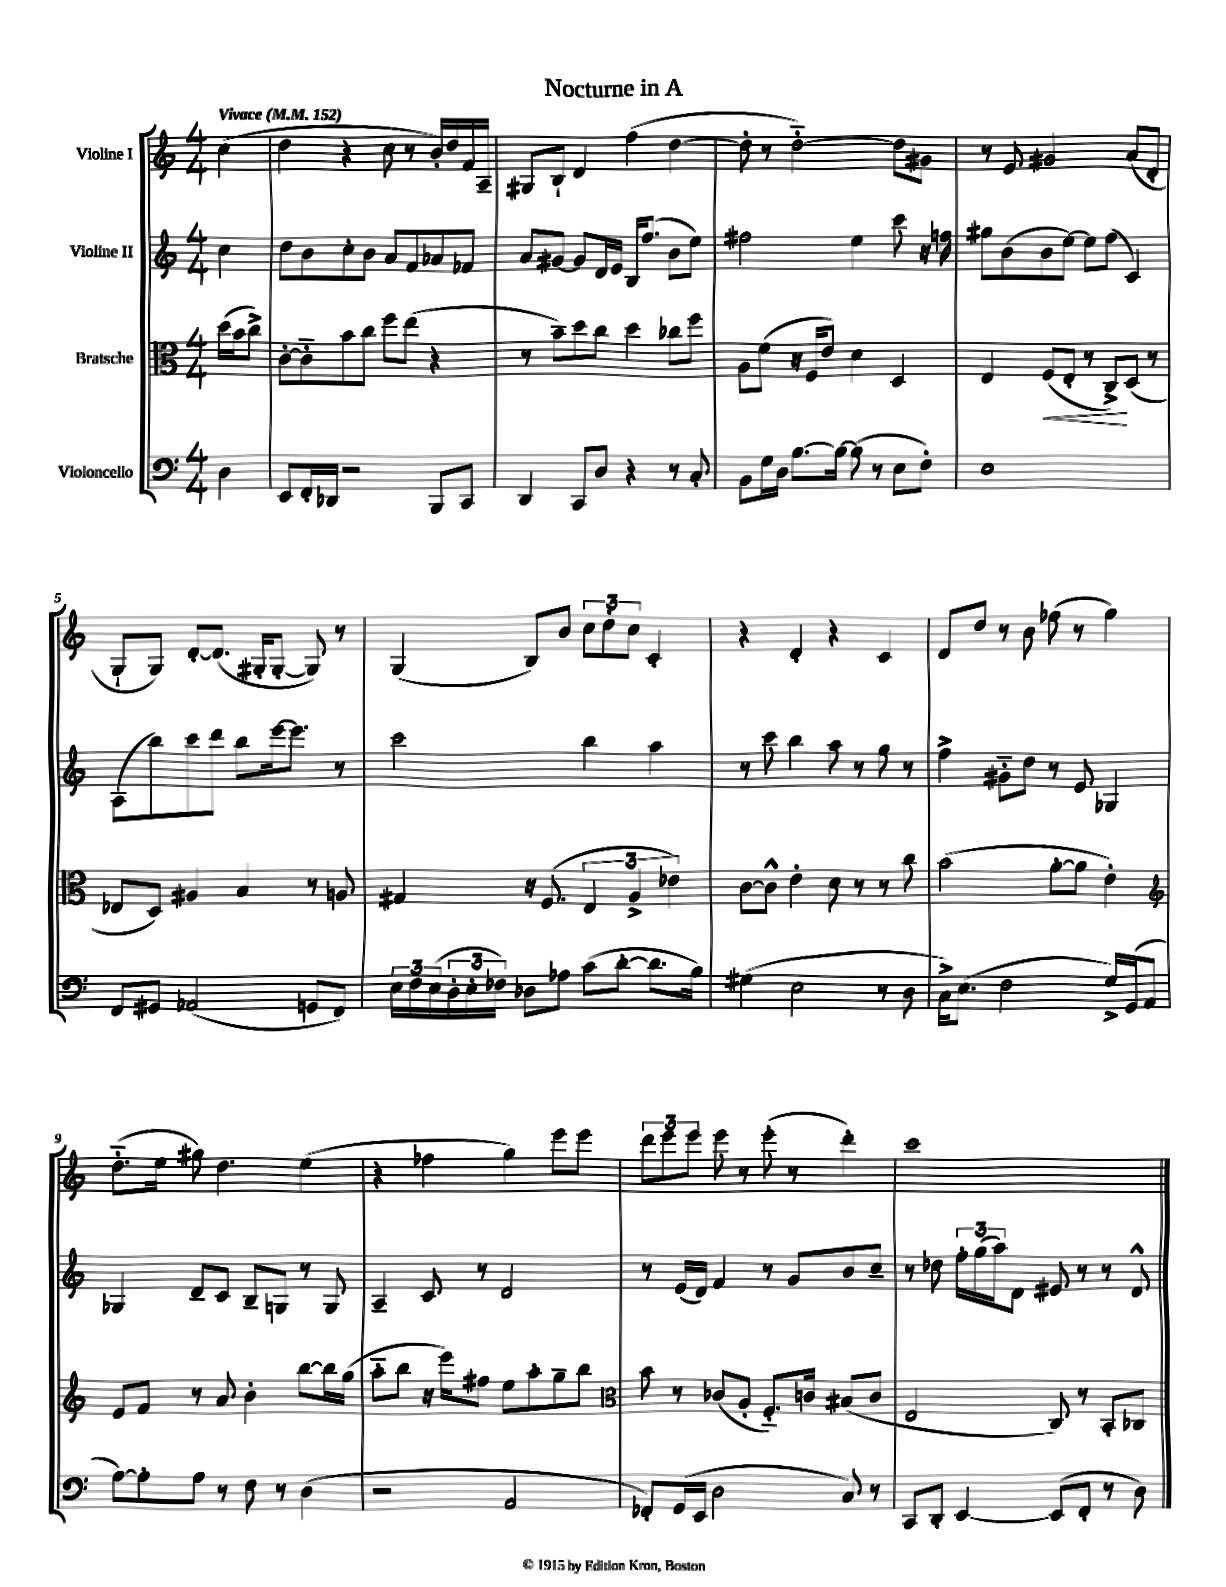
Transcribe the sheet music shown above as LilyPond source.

\header { title = "Nocturne in A" }
<<
\new StaffGroup <<
\new Staff = "s0" \with { instrumentName = "Violine I" } {
    \clef treble \key c \major \numericTimeSignature \time 4/4 \partial 4 \tempo "Vivace" 4 = 152
    c''4( |
    d''4 r4 c''8 r8 b'16-.) d''16 f'16 a16-- |
    gis8 b8-! d'4 f''4( d''4~ |
    d''8-. r8 d''2~-_) d''8 gis'8 |
    r8 e'8 gis'2 a'8( d'8-. |
    g8-! g8) d'8~-. d'8.( gis16-. gis8~-. gis8) r8 |
    g4( b8) b'8 \tuplet 3/2 { c''8 d''8-. c''8 } c'4-. |
    r4 d'4-. r4 c'4 |
    d'8 d''8 r8 b'8 fes''8( r8 g''4) |
    d''8.-_( e''16 gis''8) d''4. e''4( |
    r4 fes''4 g''4) e'''8 e'''8 |
    \tuplet 3/2 { d'''8 e'''8 e'''8 } e'''8 r8 e'''8-.( r8 d'''4-.) |
    c'''1 \bar "|." |
}
\new Staff = "s1" \with { instrumentName = "Violine II" } {
    \clef treble \key c \major \numericTimeSignature \time 4/4 \partial 4
    c''4 |
    d''8 b'8 c''8-. b'8 a'8 f'8 aes'8 fes'8 |
    a'8 gis'8~ gis'8 d'16 e'16 b16 f''8.( b'8 e''8) |
    fis''2 e''4 c'''8 r16 f''16 |
    gis''8 b'8( b'8 e''8~) e''8 f''8( c'4) |
    a8( b''8) c'''8 d'''8 b''8 e'''16~ e'''8. r8 |
    c'''2 b''4 a''4 |
    r8 c'''8 b''4 a''8 r8 g''8 r8 |
    f''4-> gis'8-_ d''8 r8 e'8 ges4 |
    ges4 d'8-- c'8 b8-- g8 r8 g8 |
    a4-- c'8 r8 d'2 |
    r8 e'16( d'16) f'4 r8 g'8 b'8 c''8-- |
    r8 des''8 \tuplet 3/2 { f''16-. g''16( a''16) } d'8 eis'8 r8 r8 d'8-^ \bar "|." |
}
\new Staff = "s2" \with { instrumentName = "Bratsche" } {
    \clef alto \key c \major \numericTimeSignature \time 4/4 \partial 4
    d''16( b'16 c''8->) |
    c'8~-. c'8-_ b'8 c''8 f''8 e''8( r4 |
    r8 b'8--) d''8 c''8 d''4 ces''8 f''8 |
    a8 f'8( r16 f16 e'8) d'4 d4 |
    e4 f8\<( e8-. r8 c8->\!) d8( r8 |
    ees8 d8) ais4 b4 r8 a8 |
    gis4 r16 f8.( \tuplet 3/2 { e4 a4-> ees'4) } |
    c'8~ c'8-^ e'4-. d'8 r8 r8 c''8 |
    b'2( a'8~-. a'8 e'4-.) |
    \clef treble e'8 f'8 r8 a'8 b'4-. b''8~ b''16 g''16( |
    a''8-_ b''8 r16 e'''16) fis''8 e''8 a''8-. g''8-- b''8 |
    \clef alto b'8 r8 ces'8( a8-. f8.-_) c'16 bis8( c'8 |
    e2 c8) r8 b,8-. ces8 \bar "|." |
}
\new Staff = "s3" \with { instrumentName = "Violoncello" } {
    \clef bass \key c \major \numericTimeSignature \time 4/4 \partial 4
    d4 |
    e,8 f,16-. des,16 r2 b,,8 c,8 |
    d,4 c,8 d8 r4 r8 c8-. |
    b,8 g16 d16 b8.~ b16~ b8( r8 e8 f8-.) |
    e1 |
    f,8 gis,8 aes,2( g,8 f,8) |
    \tuplet 3/2 { e16 f16 e16( } \tuplet 3/2 { d16-. e16-. fes16) } des8 aes8 c'8( d'8~-. d'8. b16) |
    gis4( e2 r8 d8 |
    c16->) e8.( f2 g16->) g,16( a,8 |
    a8~) a8-. a8 r8 f8 r8 d4( |
    r2 a,2 |
    fes,8-.) g,16( e,16 d2 c8) r8 |
    c,8 d,8-. e,4~ e,8( f,8-. r8 d8) \bar "|." |
}
>>
>>
